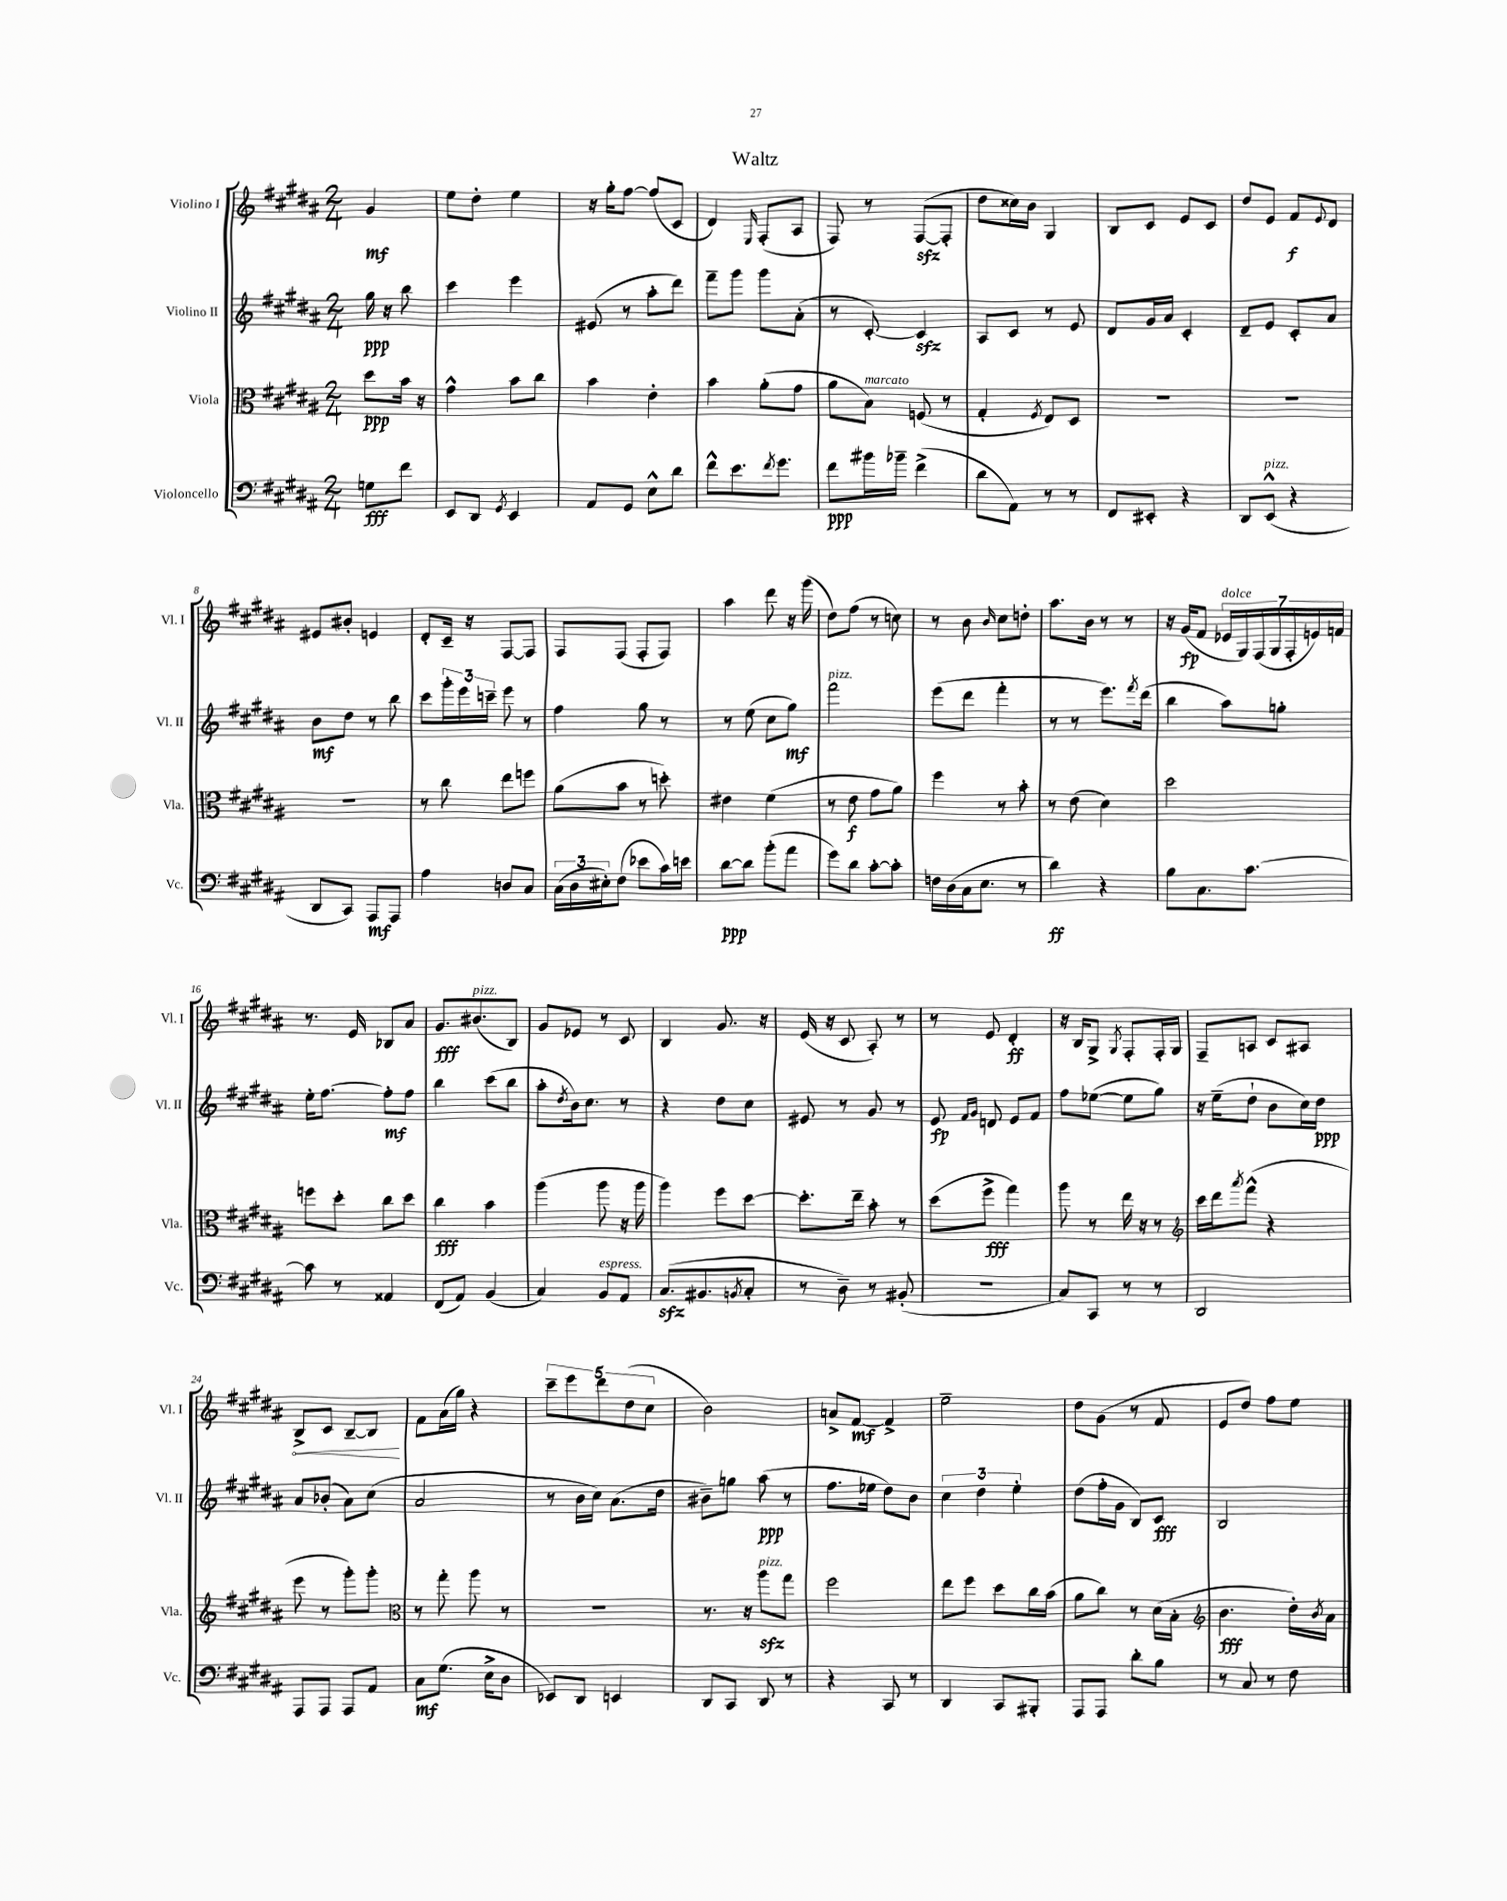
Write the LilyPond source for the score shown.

\header { title = "Waltz" }
<<
\new StaffGroup <<
\new Staff = "s0" \with { instrumentName = "Violino I" shortInstrumentName = "Vl. I" } {
    \clef treble \key b \major \numericTimeSignature \time 2/4 \partial 4
    gis'4\mf |
    e''8 dis''8-. e''4 |
    r16 gis''16-. fis''8~ fis''8( cis'8 |
    dis'4) \grace { e16 } fis8-.( ais8 |
    fis8) r8 fis8~\sfz( fis8-. |
    dis''8 cisis''16) b'16 gis4 |
    b8 cis'8 e'8 cis'8 |
    dis''8 e'8 fis'8\f \appoggiatura { e'8 } dis'8 |
    eis'8 bis'8-. e'4 |
    dis'8-. cis'16-- r16 fis8~ fis8 |
    fis8 fis8( fis8-. fis8) |
    ais''4 dis'''8 r16 gis'''16( |
    dis''8) fis''8( r8 c''8) |
    r8 b'8 \grace { b'16 } cis''8 d''8-. |
    ais''8. b'16 r8 r8 |
    r16 gis'16\fp( fis'8 \tuplet 7/4 { ees'16^\markup { \italic "dolce" } gis16) fis16( gis16 fis16-. e'16) f'16 } |
    r8. e'16 bes8 ais'8 |
    gis'8.\fff bis'8.^\markup { \italic "pizz." }( b8) |
    gis'8 ees'8 r8 cis'8 |
    b4 gis'8. r16 |
    e'16( r16 cis'8 ais8-.) r8 |
    r8 e'8 dis'4-.\ff |
    r16 b16 gis8-> \acciaccatura { gis8 } fis8-. fis16-. gis16 |
    fis8-- a8 cis'8 ais8 |
    \once \override Hairpin.circled-tip = ##t b8->\< cis'8 b8~-- b8\! |
    fis'8 ais'16( gis''16) r4 |
    \tuplet 5/4 { cis'''8-- e'''8 dis'''8 dis''8( cis''8 } |
    b'2) |
    a'8-> fis'8~\mf fis'4-> |
    e''2-- |
    dis''8 gis'8( r8 fis'8 |
    e'8 dis''8) fis''8 e''8 \bar "|." |
}
\new Staff = "s1" \with { instrumentName = "Violino II" shortInstrumentName = "Vl. II" } {
    \clef treble \key b \major \numericTimeSignature \time 2/4 \partial 4
    gis''16\ppp r16 b''8 |
    cis'''4 e'''4 |
    eis'8( r8 ais''8-. dis'''8) |
    fis'''8-- gis'''8 gis'''8 ais'8-.( |
    r8 cis'8~-.) cis'4\sfz |
    ais8 cis'8 r8 e'8 |
    dis'8 gis'16 ais'16 cis'4-. |
    dis'8-- e'8 cis'8-. ais'8 |
    b'8\mf dis''8 r8 b''8 |
    cis'''8 \tuplet 3/2 { gis'''16-. e'''16 c'''16-- } e'''8 r8 |
    fis''4 gis''8 r8 |
    r8 e''8( cis''8 gis''8\mf) |
    fis'''2^\markup { \italic "pizz." } |
    e'''8( dis'''8 fis'''4-. |
    r8 r8 e'''8.) \acciaccatura { fis'''8 } dis'''16( |
    b''4 ais''8) g''8-. |
    e''16-. fis''8.~ fis''8-.\mf fis''8 |
    b''4 cis'''8( b''8 |
    ais''8-. \acciaccatura { dis''8 } b'16) cis''8. r8 |
    r4 dis''8 cis''8 |
    eis'8 r8 gis'8 r8 |
    e'8\fp \grace { fis'16 gis'16 } d'8 e'8 fis'8 |
    fis''8 ees''8~( ees''8 gis''8) |
    r16 e''16--( dis''8-! b'8 cis''16) dis''16\ppp |
    ais'8 bes'8-.( ais'8) cis''8( |
    ais'2 |
    r8 b'16 cis''16) ais'8.( dis''16 |
    bis'8--) g''8 ais''8\ppp( r8 |
    fis''8. ees''16 dis''8) b'8 |
    \tuplet 3/2 { cis''4 dis''4 e''4-. } |
    dis''8( fis''16-. gis'16 b8) cis'8\fff |
    b2 \bar "|." |
}
\new Staff = "s2" \with { instrumentName = "Viola" shortInstrumentName = "Vla." } {
    \clef alto \key b \major \numericTimeSignature \time 2/4 \partial 4
    dis''8\ppp b'16 r16 |
    gis'4-^ b'8 cis''8 |
    b'4 e'4-. |
    b'4 ais'8-.( gis'8 |
    ais'8 b8^\markup { \italic "marcato" }) f8( r8 |
    gis4-. \acciaccatura { fis8 } e8) dis8 |
    R2 |
    R2 |
    R2 |
    r8 cis''8 e''8 f''8 |
    ais'8( b'8 r8 d''8-.) |
    eis'4 fis'4( |
    r8 e'8\f gis'8 ais'8) |
    fis''4 r8 b'8-. |
    r8 e'8( dis'4) |
    dis''2 |
    f''8 dis''8-. cis''8 dis''8 |
    cis''4\fff b'4 |
    ais''4( ais''8 r16 ais''16 |
    ais''4) fis''8 dis''8~ |
    dis''8.-. e''16-- b'8-. r8 |
    dis''8( fis''8->\fff gis''4) |
    ais''8 r8 e''16 r16 r8 |
    \clef treble cis'''16 dis'''16 \acciaccatura { ais'''8 } fis'''8-^( r4 |
    e'''8 r8 gis'''8-.) gis'''8-. |
    \clef alto r8 gis''8-. ais''8 r8 |
    r2 |
    r8. r16 ais''8\sfz^\markup { \italic "pizz." } gis''8 |
    fis''2 |
    e''8 fis''8 dis''8 cis''16 b'16( |
    ais'8 cis''8) r8 dis'16( b16-. |
    \clef treble b'4.\fff dis''16-.) \acciaccatura { b'8 } ais'16 \bar "|." |
}
\new Staff = "s3" \with { instrumentName = "Violoncello" shortInstrumentName = "Vc." } {
    \clef bass \key b \major \numericTimeSignature \time 2/4 \partial 4
    g8\fff fis'8 |
    e,8 dis,8 \acciaccatura { gis,8 } e,4 |
    ais,8 gis,8 e8-^ dis'8 |
    fis'8-^ e'8. \acciaccatura { fis'8 } gis'8. |
    fis'8\ppp bis'16 bes'16-- fis'4->( |
    dis'8 ais,8) r8 r8 |
    fis,8 eis,8-. r4 |
    dis,8 e,8-^^\markup { \italic "pizz." }( r4 |
    dis,8 cis,8) ais,,8\mf ais,,8 |
    ais4 d8 cis8 |
    \tuplet 3/2 { cis16( dis16 eis16-.) } fis8( ees'8 cis'16) e'16 |
    dis'8~\ppp dis'8 b'8-.( ais'8 |
    gis'8) dis'8 cis'8~-. cis'8-. |
    f16 dis16( cis16 e8. r8 |
    dis'4\ff) r4 |
    b8 cis8. cis'8.~ |
    cis'8 r8 aisis,4 |
    fis,8( ais,8) b,4( |
    cis4) b,8^\markup { \italic "espress." } ais,8 |
    cis8.\sfz( bis,8. \acciaccatura { b,8 } cis8-. |
    r8 dis8--) r8 bis,8-.( |
    r2 |
    cis8) cis,8 r8 r8 |
    dis,2 |
    ais,,8 ais,,8 ais,,8 ais,8 |
    cis8\mf gis8.( e16-> dis8 |
    ees,8) dis,8 e,4 |
    dis,8 cis,8 dis,8 r8 |
    r4 cis,8 r8 |
    dis,4 cis,8 bis,,8-. |
    ais,,8 ais,,8 dis'8-. b8 |
    r8 cis8 r8 fis8 \bar "|." |
}
>>
>>
